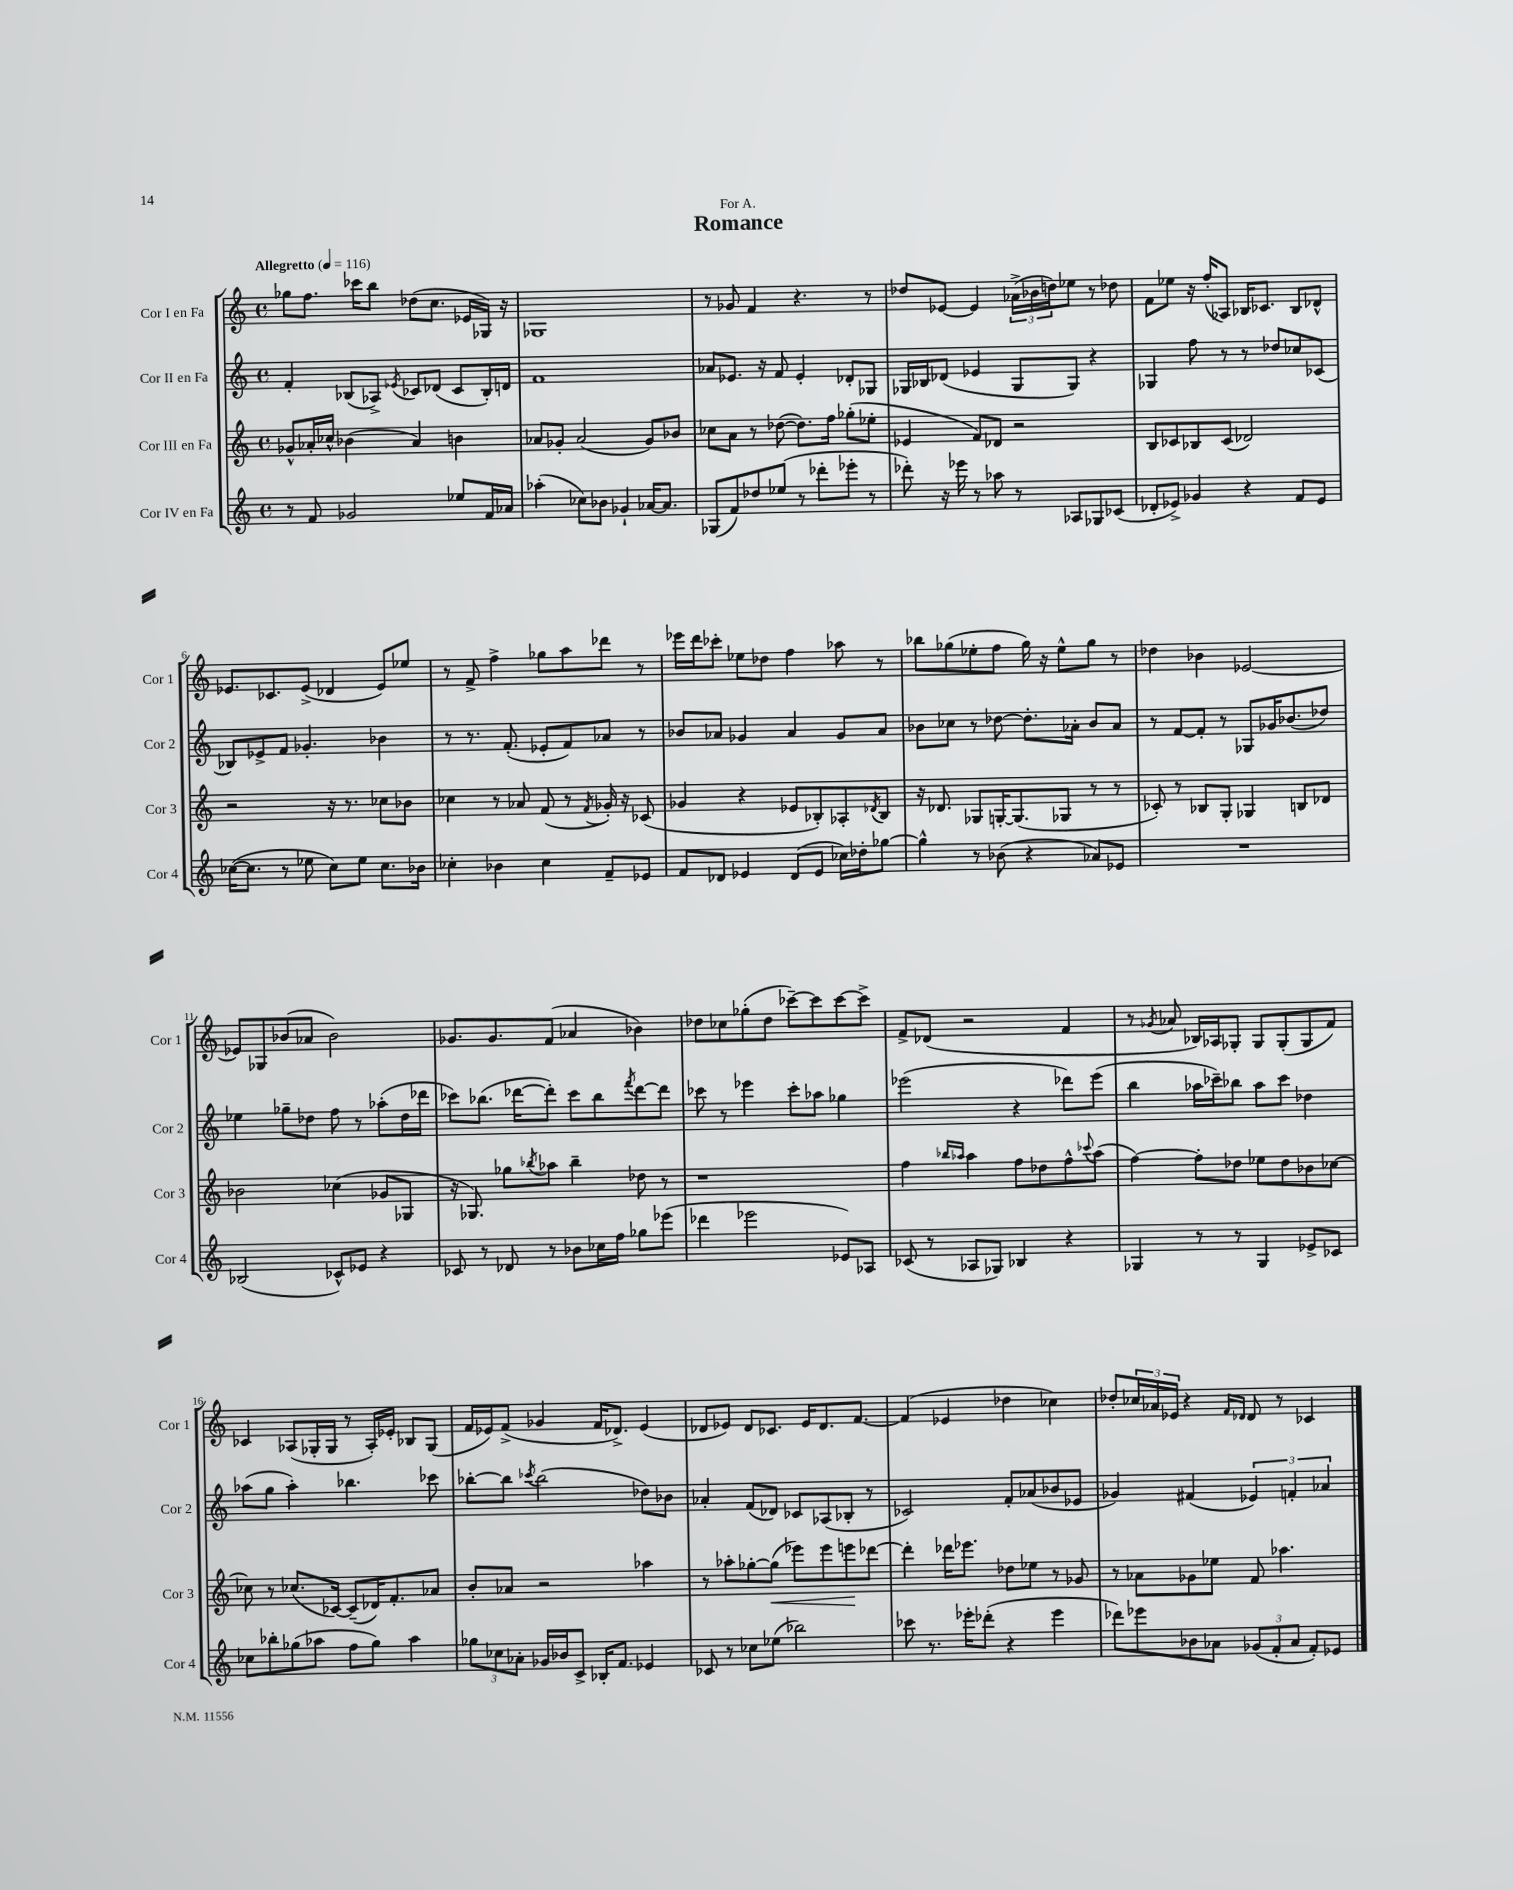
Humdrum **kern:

**kern	**kern	**kern	**kern
*staff4	*staff3	*staff2	*staff1
*clefG2	*clefG2	*clefG2	*clefG2
*k[]	*k[]	*k[]	*k[]
*M4/4	*M4/4	*M4/4	*M4/4
*met(c)	*met(c)	*met(c)	*met(c)
*MM116	*MM116	*MM116	*MM116
8r	8g-^^/L	4f'/	8gg-\L
8f/	16a-'/L	.	8.ff\J
.	16cc-^^/JJ	.	.
2g-/	(4b-\	(8B-/L	.
.	.	.	16ccc-\LK
.	.	8A-^/J)	8bb\J
.	.	8qe-/	.
.	4a-/)	8c-/L	(8dd-\L
.	.	(8d-/J	8.cc\J
8ee-/L	4b\	8c-/L	.
.	.	.	16e-/LL
16f/L	.	16B-'/L)	16G-/JJ)
16a-/JJ	.	16d/JJ	16r
=	=	=	=
(4aa-'\	8a-/L	1f	1G-
.	8g-'/J	.	.
8cc-\L)	(2a-/	.	.
8b-\J	.	.	.
4g-`/	.	.	.
[16a-/LK	8g-/L)	.	.
8.a-/]J	.	.	.
.	8b-/J	.	.
=	=	=	=
(8G-/L	8cc-\L	8a-/L	8r
8f/)	8a\J	8.e-/J	8g-/
8dd-/	8r	.	4f/
.	.	16r	.
(8ee-/J	([8dd-\	8f/	.
8r	8.dd-\]L)	4e-'/	4.r
8ddd-'\L	.	.	.
.	16ff\Jk	.	.
8eee-'\J	(8gg-'\L	8d-'/L	.
8r	8ee-'\J	8G-/J	8r
=	=	=	=
8ddd-'\)	4e-/	16G-/LL	8dd-/L
.	.	16B-/J	.
16r	.	(8d-/J	[8e-/J
16eee-\	.	.	.
8r	8f/L)	4e-/	4e-/]
8aa-\	8d-/J	.	.
8r	2r	8G-/L	(24a-^\LL
.	.	.	24b-\
.	.	.	24dd\J)
8A-/L	.	8G-/J)	8ee-\J
8G-/	.	4r	8r
(8c-/J	.	.	8dd-\
=	=	=	=
8d-'/L	8B/L	4G-/	8f\L
8e-^/J)	8c-/	.	8ee-\J
4g-/	8B-/	8ff\	16r
.	.	.	(16ff'/LK
.	(8c-/J	8r	8A-/J)
4r	2d-/)	8r	16B-/LK
.	.	.	8.c-/J
.	.	8dd-/L	.
8f/L	.	8cc-/	8B-/L
8e-/J	.	(8c-/J	8d-^^/J
=	=	=	=
([16cc-\LK	2r	8B-/L)	8.e-/L
8.cc-\]J	.	.	.
.	.	8e-^/	.
.	.	.	8.c-/
8r	.	8f/J	.
8ee-\	.	4.g-'/	(8e-^/J
8cc-\L)	16r	.	4d-/
.	8.r	.	.
8ee-\J	.	.	.
8.cc-\L	8cc-\L	4b-\	8e-/L)
.	8b-\J	.	8ee-/J
16b-\Jk	.	.	.
=	=	=	=
4cc-'\	4cc-\	8r	8r
.	.	8.r	8f^/
4b-\	8r	.	4ff^\
.	.	(8.f'/	.
.	8a-/	.	.
4cc-\	(8f/	8e-'/L	8gg-\L
.	8r	8f/)	8aa\
.	8qf/	.	.
8f~/L	16g-'/)	8a-/J	8ddd-\J
.	16r	.	.
8e-/J	(8c-/	8r	8r
=	=	=	=
8f/L	4g-/	8b-/L	16eee-\LL
.	.	.	16ddd\J
8d-/J	.	8a-/J	8ccc-'\J
4e-/	4r	4g-/	8ee-\L
.	.	.	8dd-\J
(8d-/L	8e-/L	4a-/	4ff\
8e-/J	8B-'/)	.	.
16cc-\LL)	8A-'/	8g-/L	8aa-\
16dd-'\J	.	.	.
.	8qd-/	.	.
[8gg-\J	8B-/J	8a-/J	8r
=	=	=	=
4gg-^^\]	16r	8b-\L	8bb-\L
.	8.d-/	.	.
.	.	8cc-\J	(8gg-\
8r	8G-/L	8r	8ee-'\
(8b-\	[16G'/K	[8dd-\	8ff\J
.	(8.G/]	.	.
4r	.	8.dd-'\]L	16gg-\)
.	.	.	16r
.	8G-/J	.	8ee-^^\L
.	.	16a-'\Jk	.
8a-/L)	8r	8b-/L	8gg-\J
8e-/J	8r	8a-/J	8r
=	=	=	=
1r	8c-'/)	8r	4dd-\
.	8r	[8f/L	.
.	8B-/L	8f'/]J	4b-\
.	8G'/J	8r	.
.	4G-/	8G-/L	[2e-/
.	.	16g-/K	.
.	.	(8.b-/	.
.	8B/L	.	.
.	8d-/J	8dd-/J)	.
=	=	=	=
(2B-/	2b-\	4ee-\	8e-/]L
.	.	.	8G-/
.	.	8gg-~\L	(8b-/
.	.	8dd-\J	8a-/J
8c-^^/L)	(4cc-\	8ff\	2b-\)
8e-/J	.	8r	.
4r	8g-/L	(8aa-'\L	.
.	8G-/J	16dd-\L	.
.	.	16ddd-\JJ	.
=	=	=	=
8c-/	16r	8ccc-\L)	8.g-/L
.	8.G-/)	.	.
8r	.	(8.bb-\J	.
.	.	.	8.g-/
8d-/	8gg-\L	.	.
.	.	[16ddd-\LK	.
.	8qbb-/	.	.
8r	8aa-\J	8ddd-'\]J)	(8f/J
8b-\L	4bb-~\	8ccc-\L	4a-/
16cc-\L	.	8bb-\	.
16ff\JJ	.	.	.
.	.	8qfff/	.
8gg-\L	8dd-\	[8ddd-\	4b-\)
(8eee-\J	8r	8ddd-\]J	.
=	=	=	=
4ddd-\	1r	8ccc-\	8dd-\L
.	.	8r	8cc-\
2eee-\	.	4eee-\	(8gg-'\
.	.	.	8dd-\J
.	.	8ccc-'\L	[8ccc-~\L)
.	.	8aa-\J	8ccc-\]
8e-/L)	.	4gg-\	[8ccc-\
8A-/J	.	.	8ccc-^\]J
=	=	=	=
(8c-/	4ff\	(2eee-\	8f^/L
8r	.	.	(8d-/J
.	16qqbb-/LL	.	.
.	16qqaa-/JJ	.	.
8A-/L	4aa-\	.	2r
8G-/J)	.	.	.
4B-/	8ff\L	4r	.
.	8dd-\	.	.
4r	8ff^^\	8ddd-\L)	4f/
.	8qqccc-/	.	.
.	(8aa-\J	(8eee-\J	.
=	=	=	=
4G-/	[4ff\)	4bb\	8r
.	.	.	8qg-/
.	.	.	8a-/
8r	8ff'\]L	16aa-\LL	16B-/LL)
.	.	16ccc-~\J)	16A-/J
8r	8dd-\J	8bb-\J	8G-'/J
4G-/	8ee-\L	8aa-\L	8G-/L
.	8dd-\	8ccc-\J	(8G-'/
8e-^/L	8b-\	4dd-\	8G-/
8c-/J	[8cc-\J	.	8f/J)
=	=	=	=
8cc-\L	8cc-\]	(8aa-\L	4c-/
8bb-'\	8r	8gg\J	.
(8gg-\	(8.cc-/L	4aa-'\)	(8A-/L
8aa-\J	.	.	16G-'/L
.	[16c-/Jk)	.	16G-/JJ
8ff\L	(8c-~/]L	4.bb-\	8r
8gg-\J)	16d-/K)	.	16A-'/LL)
.	8.f'/	.	16e-'/JJ
4aa-\	.	.	8B-/L
.	8a-/J	8ccc-\	(8G-/J
=	=	=	=
12gg-\L	8b'/L	[8bb-'\L	16f/LL
.	.	.	16e-/J)
12cc-\	.	.	.
.	8a-/J	8bb-\]J	(8f^/J
12a-'\J	.	.	.
.	.	8qccc-/	.
16g-/LL	2r	(2bb-\	4g-/
16b-/J	.	.	.
8c^/J	.	.	.
16B-'/LK	.	.	16f/LK
8.f/J	.	.	8.d-^/J)
4e-/	4aa-\	8dd-\L)	(4e-/
.	.	8b-\J	.
=	=	=	=
8c-/	8r	4a-'/	8d-/L
8r	8aa-'\L	.	8e-/J)
8cc-\L	[8gg-'\	(8f/L	8d-/L
(8ee-\J	(8gg-\]J	8d-/J)	8.c-/J
2bb-\)	8eee-\L)	8c-/L	.
.	.	.	16e-/LK
.	8eee-\	(8A-/	8.d-/
.	8eee\	8B-'/J	.
.	.	.	[8.f/J
.	[8ddd-\J	8r	.
=	=	=	=
8ccc-\	4ddd-'\]	2c-/)	(4f/]
8.r	.	.	.
.	16ddd-\LK	.	4e-/
16eee-'\LK	8.eee-\J	.	.
(8ddd-'\J	.	.	.
4r	8dd-\L	8f'/L	4dd-\
.	8ee-\J	(8a-/	.
4eee-\	8r	8b-/	4cc-\)
.	8g-/	8e-/J	.
=	=	=	=
8ddd-\L)	8r	4g-/)	8dd-'/L
8eee-\	8a-\L	.	24cc-/L
.	.	.	24a-/
.	.	.	24e-/JJ
8b-\	8g-\	(4f#/	4r
8a-\J	8ee-\J	.	.
.	.	.	16qqf/LL
.	.	.	16qqd-/JJ
(12g-/L	8f/	6e-/)	8d-/
12f'/	.	.	.
.	4.aa-\	.	8r
12a-/J	.	6f'/	.
8f'/L)	.	.	4c-/
.	.	6a-/	.
8e-/J	.	.	.
==	==	==	==
*-	*-	*-	*-
